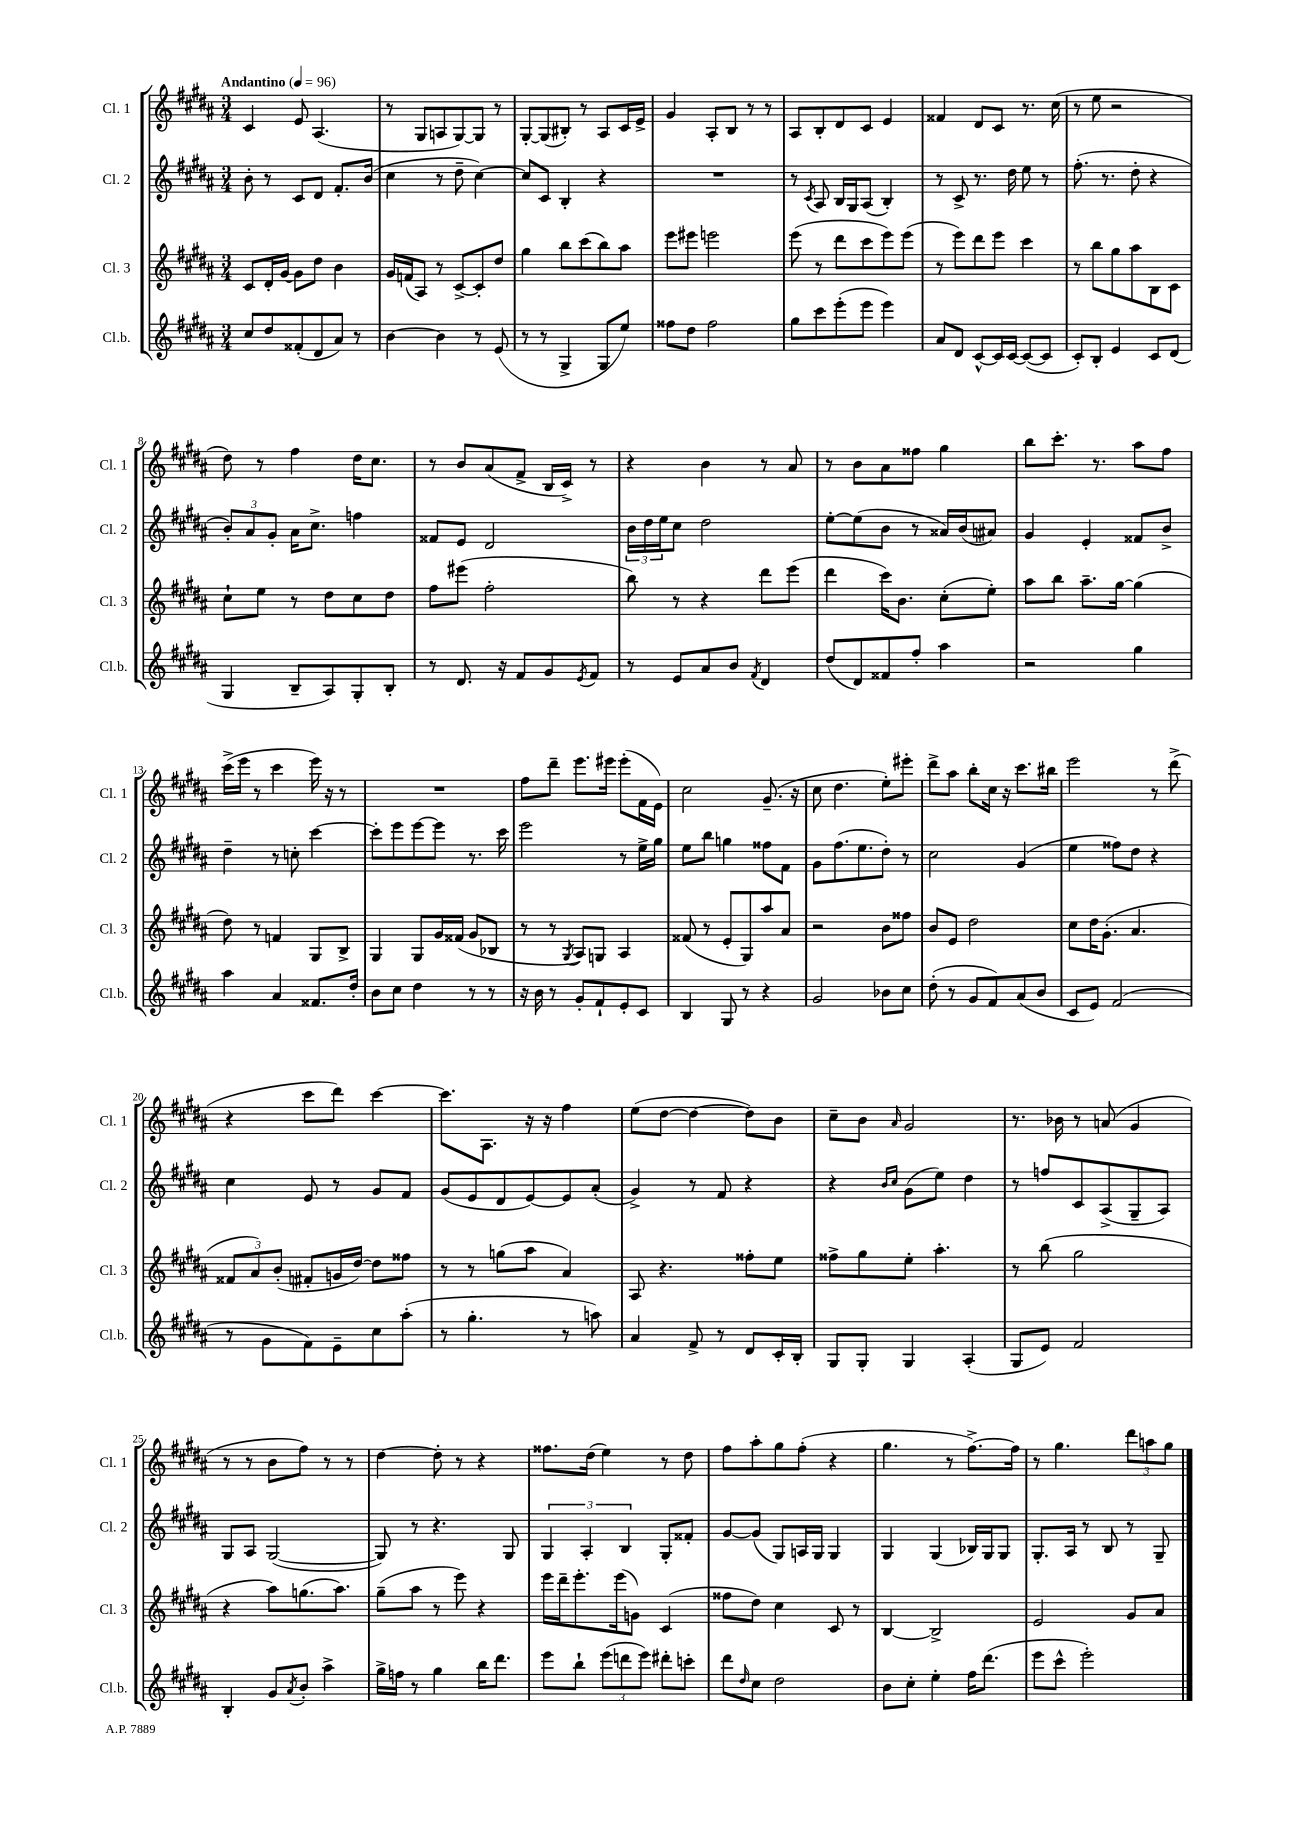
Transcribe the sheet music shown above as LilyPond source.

<<
\new StaffGroup <<
\new Staff = "s0" \with { instrumentName = "Cl. 1" shortInstrumentName = "Cl. 1" } {
    \clef treble \key b \major \numericTimeSignature \time 3/4 \tempo "Andantino" 4 = 96
    cis'4 e'8 ais4.( |
    r8 gis8 a8 gis8~) gis8 r8 |
    gis8~-. gis8( bis8-.) r8 ais8 cis'16 e'16-> |
    gis'4 ais8-. b8 r8 r8 |
    ais8 b8-. dis'8 cis'8 e'4 |
    fisis'4 dis'8 cis'8 r8. cis''16( |
    r8 e''8 r2 |
    dis''8) r8 fis''4 dis''16 cis''8. |
    r8 b'8 ais'8( fis'8-> b16 cis'16->) r8 |
    r4 b'4 r8 ais'8 |
    r8 b'8 ais'8 fisis''8 gis''4 |
    b''8 cis'''8.-. r8. ais''8 fis''8 |
    cis'''16->( e'''16 r8 cis'''4 e'''16) r16 r8 |
    R2. |
    fis''8 dis'''8-- e'''8. eis'''16 eis'''8-.( fis'16 e'16) |
    cis''2 gis'8.--( r16 |
    cis''8 dis''4. e''8-.) eis'''8-. |
    dis'''8-> ais''8 b''8-. cis''16 r16 cis'''8. bis''16 |
    e'''2 r8 dis'''8->( |
    r4 cis'''8 dis'''8) cis'''4~ |
    cis'''8. ais8. r16 r16 fis''4 |
    e''8( dis''8~ dis''4~ dis''8) b'8 |
    cis''8-- b'8 \grace { ais'16 } gis'2 |
    r8. bes'16 r8 a'8( gis'4 |
    r8 r8 b'8 fis''8) r8 r8 |
    dis''4~ dis''8-. r8 r4 |
    fisis''8. dis''16( e''4) r8 dis''8 |
    fis''8 ais''8-. gis''8 fis''8-.( r4 |
    gis''4. r8 fis''8.~->) fis''16 |
    r8 gis''4. \tuplet 3/2 { dis'''8 a''8 gis''8 } \bar "|." |
}
\new Staff = "s1" \with { instrumentName = "Cl. 2" shortInstrumentName = "Cl. 2" } {
    \clef treble \key b \major \numericTimeSignature \time 3/4
    b'8-. r8 cis'8 dis'8 fis'8.-. b'16( |
    cis''4 r8 dis''8-- cis''4~) |
    cis''8 cis'8 b4-. r4 |
    R2. |
    r8 \acciaccatura { cis'8 } ais8 b16 gis16 ais8( b4-.) |
    r8 cis'8-> r8. dis''16 e''8 r8 |
    fis''8.-.( r8. dis''8-. r4 |
    \tuplet 3/2 { b'8-.) ais'8 gis'8-. } ais'16 cis''8.-> f''4 |
    fisis'8 e'8 dis'2 |
    \tuplet 3/2 { b'16 dis''16 e''16 } cis''8 dis''2 |
    e''8~-. e''8( b'8 r8 aisis'16) b'16( ais'8) |
    gis'4 e'4-. fisis'8 b'8-> |
    dis''4-- r8 c''8-. cis'''4~ |
    cis'''8-. e'''8 e'''8~ e'''8 r8. cis'''16 |
    e'''2 r8 e''16-> gis''16 |
    e''8 b''8 g''4 fisis''8 fis'8 |
    gis'8 fis''8.( e''8. dis''8-.) r8 |
    cis''2 gis'4( |
    e''4 fisis''8) dis''8 r4 |
    cis''4 e'8 r8 gis'8 fis'8 |
    gis'8( e'8 dis'8 e'8~) e'8 ais'8-.( |
    gis'4->) r8 fis'8 r4 |
    r4 \grace { b'16 cis''16 } gis'8( e''8) dis''4 |
    r8 f''8 cis'8 ais8->( gis8-- ais8) |
    gis8 ais8 gis2~( |
    gis8) r8 r4. gis8 |
    \tuplet 3/2 { gis4 ais4-. b4 } gis8-. fisis'8-. |
    gis'8~ gis'8( gis8) a16 gis16 gis4 |
    gis4 gis4( bes16) gis16 gis8 |
    gis8.-. ais16 r8 b8 r8 gis8-- \bar "|." |
}
\new Staff = "s2" \with { instrumentName = "Cl. 3" shortInstrumentName = "Cl. 3" } {
    \clef treble \key b \major \numericTimeSignature \time 3/4
    cis'8 dis'16-. gis'16~ gis'8 dis''8 b'4 |
    gis'16 f'16( ais8) r8 cis'8~-> cis'8-. dis''8 |
    gis''4 b''8 cis'''8( b''8) ais''8 |
    e'''8 eis'''8 e'''2 |
    e'''8( r8 dis'''8 cis'''8 e'''8) e'''8( |
    r8 e'''8) dis'''8 e'''8 cis'''4 |
    r8 b''8 gis''8 ais''8 b8 cis'8 |
    cis''8-! e''8 r8 dis''8 cis''8 dis''8 |
    fis''8 eis'''8( fis''2-. |
    b''8) r8 r4 dis'''8 e'''8( |
    dis'''4 cis'''16) b'8. cis''8-.( e''8-.) |
    ais''8 b''8 ais''8.-- gis''16~ gis''4( |
    dis''8) r8 f'4 gis8 b8-> |
    gis4 gis8 gis'16 fisis'16( gis'8 bes8 |
    r8 r8 \acciaccatura { gis8 } ais8) g8 ais4 |
    fisis'8( r8 e'8-. gis8) ais''8 ais'8 |
    r2 b'8 fisis''8 |
    b'8 e'8 dis''2 |
    cis''8 dis''16 gis'8.-.( ais'4. |
    \tuplet 3/2 { fisis'8 ais'8) b'8-.( } fis'8-. g'16 dis''16~) dis''8 fisis''8 |
    r8 r8 g''8( ais''8 ais'4) |
    ais8 r4. fisis''8-. e''8 |
    fisis''8-> gis''8 e''8-. ais''4.-. |
    r8 b''8( gis''2 |
    r4 ais''8) g''8.( ais''8.) |
    gis''8--( ais''8 r8 e'''8) r4 |
    e'''16 dis'''16-- e'''8.-. e'''16( g'8) cis'4( |
    fisis''8 dis''8) cis''4 cis'8 r8 |
    b4~ b2-> |
    e'2 gis'8 ais'8 \bar "|." |
}
\new Staff = "s3" \with { instrumentName = "Cl.b." shortInstrumentName = "Cl.b." } {
    \clef treble \key b \major \numericTimeSignature \time 3/4
    cis''8 dis''8 fisis'8-.( dis'8 ais'8) r8 |
    b'4~ b'4 r8 e'8( |
    r8 r8 gis4-> gis8 e''8) |
    fisis''8 dis''8 fisis''2 |
    gis''8 cis'''8 e'''8-.( e'''8 e'''4) |
    ais'8 dis'8 cis'8~-^ cis'16 cis'16~ cis'8~( cis'8 |
    cis'8-.) b8-. e'4 cis'8 dis'8( |
    gis4 b8-- ais8) gis8-. b8-. |
    r8 dis'8. r16 fis'8 gis'8 \acciaccatura { e'8 } fis'8 |
    r8 e'8 ais'8 b'8 \acciaccatura { fis'8 } dis'4 |
    dis''8( dis'8) fisis'8 fis''8-. ais''4 |
    r2 gis''4 |
    ais''4 ais'4 fisis'8. dis''16-. |
    b'8 cis''8 dis''4 r8 r8 |
    r16 b'16 r8 gis'8-. fis'8-! e'8-. cis'8 |
    b4 gis8 r8 r4 |
    gis'2 bes'8 cis''8 |
    dis''8-.( r8 gis'8 fis'8) ais'8( b'8 |
    cis'8 e'8) fis'2( |
    r8 gis'8 fis'8) e'8-- cis''8 ais''8-.( |
    r8 gis''4.-. r8 a''8) |
    ais'4 fis'8-> r8 dis'8 cis'16-. b16-. |
    gis8 gis8-. gis4 ais4-.( |
    gis8 e'8) fis'2 |
    b4-. gis'8 \acciaccatura { ais'8 } b'8-. ais''4-> |
    gis''16-> f''16 r8 gis''4 b''16 dis'''8. |
    e'''8 b''8-! \tuplet 3/2 { e'''8( d'''8 e'''8) } dis'''8-. c'''8-. |
    dis'''8 \grace { dis''16 } cis''8 dis''2 |
    b'8 cis''8-. e''4-. fis''16 dis'''8.( |
    e'''8 cis'''8-^ e'''2-.) \bar "|." |
}
>>
>>
